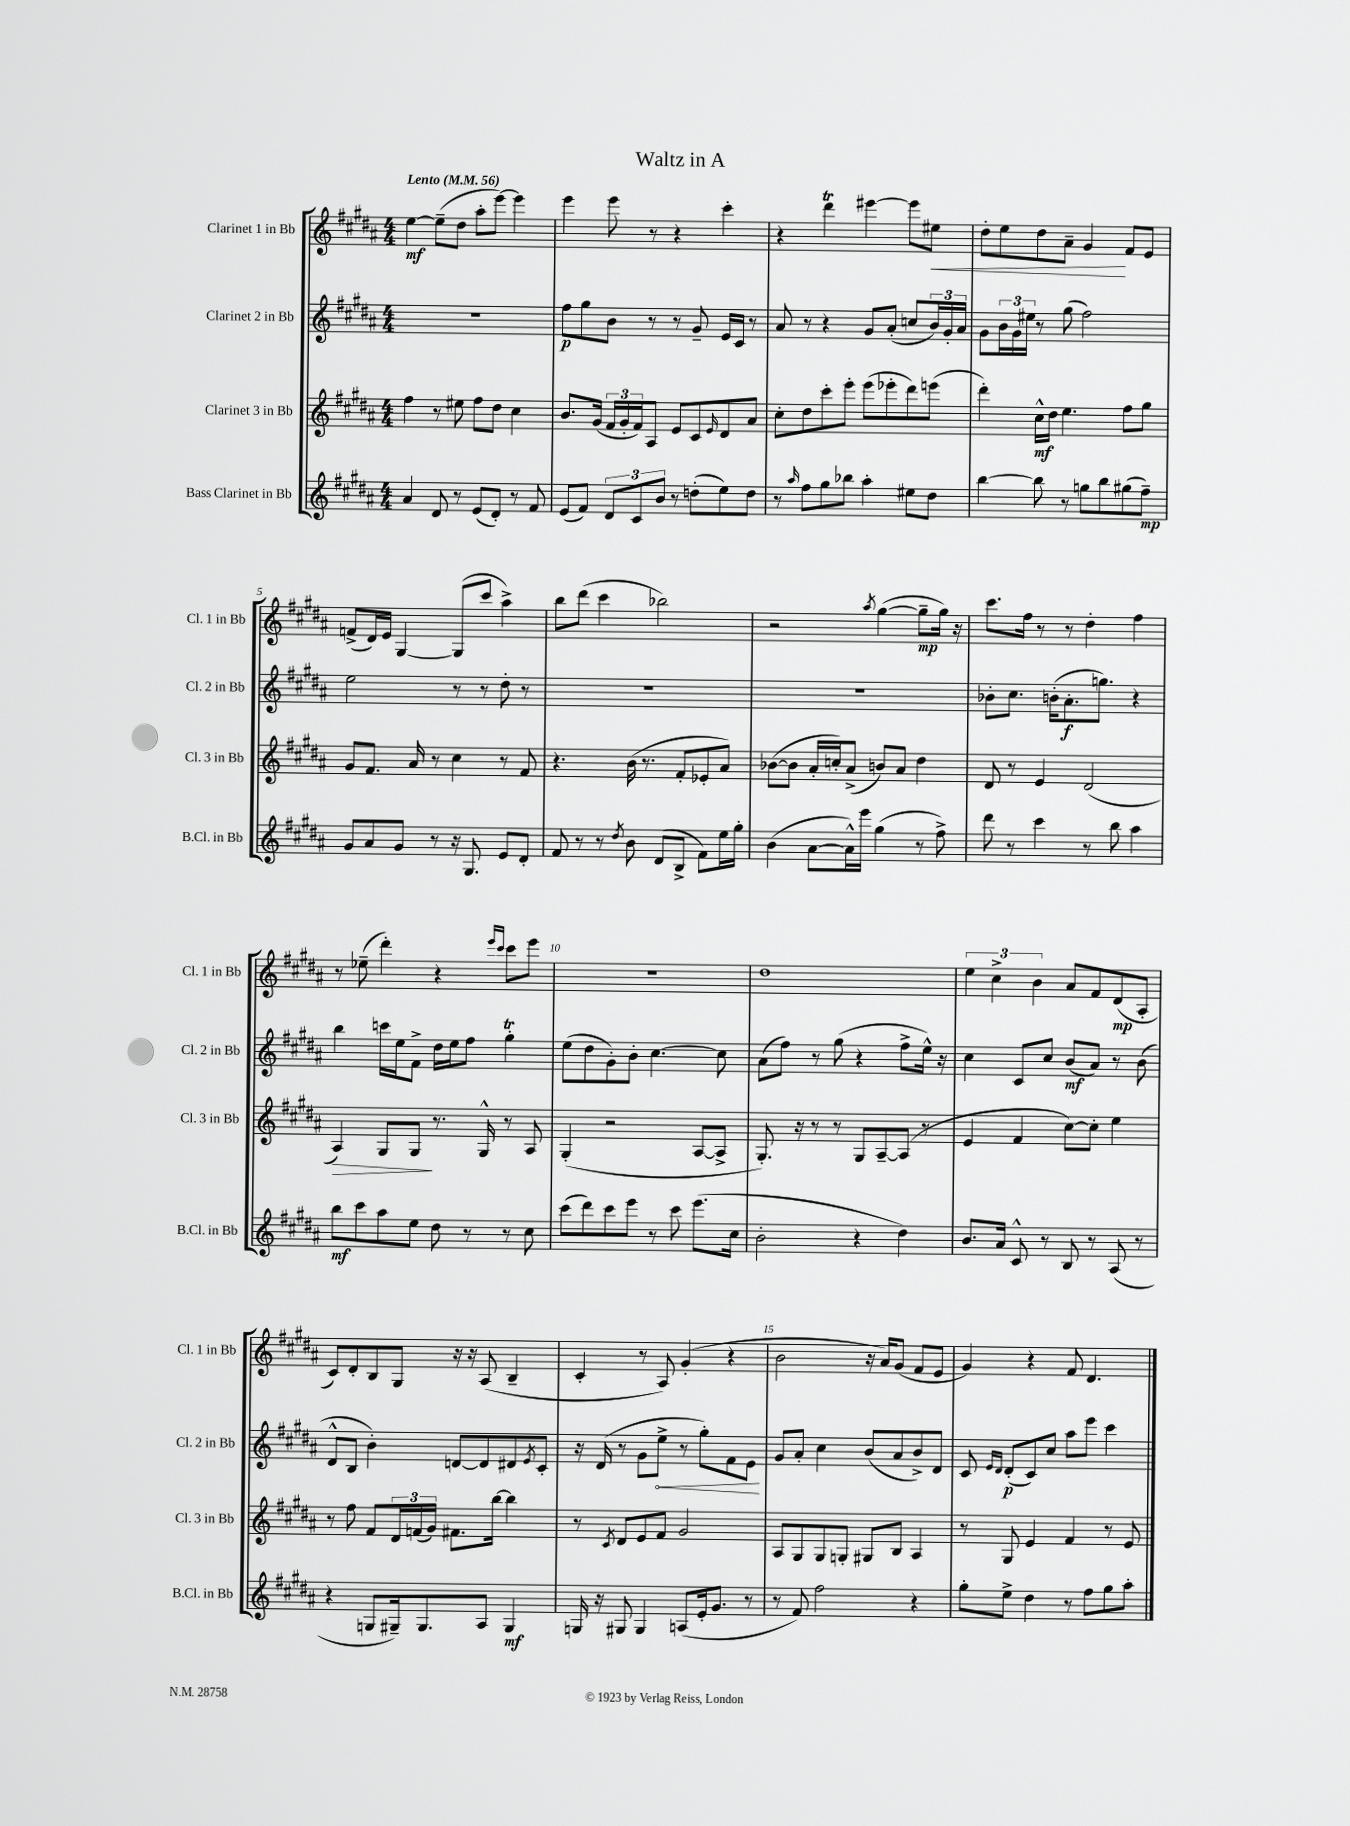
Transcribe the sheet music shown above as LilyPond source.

\header { title = "Waltz in A" }
<<
\new StaffGroup <<
\new Staff = "s0" \with { instrumentName = "Clarinet 1 in Bb" shortInstrumentName = "Cl. 1 in Bb" } {
    \clef treble \key b \major \numericTimeSignature \time 4/4 \tempo "Lento" 4 = 56
    e''4~\mf e''8--( dis''8 ais''8-. e'''8~) e'''4 |
    e'''4 e'''8 r8 r4 cis'''4-. |
    r4 dis'''4\trill eis'''4~ eis'''8 eis''8\< |
    dis''8-. e''8 dis''8 ais'8-- gis'4\! fis'8 e'8 |
    f'8->( dis'16) e'16 gis4~ gis8( cis'''8 ais''4->) |
    b''8 dis'''8( cis'''4 bes''2) |
    r2 \acciaccatura { ais''8 } gis''4~( gis''8--\mp gis''16) r16 |
    cis'''8. fis''16 r8 r8 dis''4-. fis''4 |
    r8 ees''8--( dis'''4-.) r4 \grace { e'''16 cis'''16 } cis'''8 e'''8 |
    r1 |
    dis''1 |
    \tuplet 3/2 { e''4 cis''4-> b'4 } ais'8 fis'8 dis'8\mp( ais8-. |
    cis'8) dis'8-. b8 gis8 r16 r16 ais8( b4-- |
    cis'4-. r8 ais8) gis'4-.( r4 |
    b'2 r16 ais'16) gis'8( fis'8 e'8 |
    gis'4) r4 fis'8 dis'4. \bar "|." |
}
\new Staff = "s1" \with { instrumentName = "Clarinet 2 in Bb" shortInstrumentName = "Cl. 2 in Bb" } {
    \clef treble \key b \major \numericTimeSignature \time 4/4
    r1 |
    fis''8\p gis''8 b'8 r8 r8 gis'8-- e'16 cis'16 r8 |
    ais'8 r8 r4 gis'8 ais'8-.( c''8 \tuplet 3/2 { b'16) gis'16-. ais'16 } |
    gis'8 \tuplet 3/2 { b'16 gis'16 eis''16 } r8 gis''8( fis''2) |
    e''2 r8 r8 dis''8-. r8 |
    R1 |
    R1 |
    bes'8-. cis''8. b'16-.( ais'8.-.\f g''8.) r4 |
    b''4 c'''16 e''16 fis'8-> dis''16 e''16 fis''8 gis''4-.\trill |
    e''8( dis''8 gis'8-.) b'8-. cis''4.~ cis''8 |
    ais'8( fis''8) r8 gis''8( r4 fis''8-> e''16-^) r16 |
    cis''4 cis'8 cis''8 b'8\mf( ais'8) r8 b'8( |
    dis'8-^ b8 b'4-.) d'8~ d'8 dis'8 \acciaccatura { e'8 } cis'8-. |
    r16 dis'16( r8 gis'8 \once \override Hairpin.circled-tip = ##t e''8->\< r8 gis''8-.) fis'8 e'8\! |
    gis'8 ais'8-. cis''4 b'8( ais'8 b'8->) dis'8 |
    cis'8 \grace { e'16 dis'16 } dis'8-.\p( cis'8) cis''8 ais''8 e'''8 cis'''4 \bar "|." |
}
\new Staff = "s2" \with { instrumentName = "Clarinet 3 in Bb" shortInstrumentName = "Cl. 3 in Bb" } {
    \clef treble \key b \major \numericTimeSignature \time 4/4
    fis''4 r8 eis''8 fis''8 dis''8 cis''4 |
    b'8. gis'16( \tuplet 3/2 { fis'16 gis'16-. fis'16) } ais8 e'8 cis'8 \grace { e'16 } dis'8 ais'8 |
    cis''8-. dis''8 cis'''8-. e'''8-. e'''8( ees'''8-. dis'''8) e'''8( |
    dis'''4-.) cis''16-^\mf dis''16 e''4. fis''8 gis''8 |
    gis'8 fis'8. ais'16 r8 cis''4 r8 fis'8 |
    r4. b'16( r8. fis'8-. ees'8-. ais'8) |
    bes'8~( bes'8 ais'16-. c''16-.) ais'8->( b'8) ais'8 dis''4 |
    dis'8 r8 e'4 dis'2( |
    ais4\>) gis8 gis8\! r8. gis16-^ r8 ais8 |
    gis4-.( r2 ais8~ ais8-> |
    gis8.-.) r16 r8 r8 gis8 ais8~-- ais8( r8 |
    e'4 fis'4 cis''8~) cis''8-. e''4 |
    r8 fis''8 fis'8 \tuplet 3/2 { dis'16 f'16( gis'16) } fis'8. b''16~ b''4 |
    r8 \acciaccatura { cis'8 } dis'8 e'8 fis'8 gis'2 |
    ais8 gis8 gis8 g8-. gis8 b8 ais4 |
    r8 gis8 e'4 fis'4 r8 e'8 \bar "|." |
}
\new Staff = "s3" \with { instrumentName = "Bass Clarinet in Bb" shortInstrumentName = "B.Cl. in Bb" } {
    \clef treble \key b \major \numericTimeSignature \time 4/4
    ais'4 dis'8 r8 e'8( dis'8-.) r8 fis'8 |
    e'8( fis'8) \tuplet 3/2 { dis'8 cis'8 b'8 } r8 d''8-.( e''8) d''8 |
    r8 \grace { ais''16 } fis''8 gis''8 bes''8 ais''4-. eis''8 dis''8 |
    b''4~ b''8 r8 g''8 b''8 gis''8( fis''8--\mp) |
    gis'8 ais'8 gis'8 r8 r16 gis8. e'8 dis'8-. |
    fis'8 r8 r8 \acciaccatura { dis''8 } b'8 dis'8( b8-> fis'8) e''16 gis''16-. |
    b'4( ais'8~ ais'16-^) e'''16 gis''4( r8 fis''8->) |
    dis'''8 r8 cis'''4 r8 b''8 ais''4 |
    b''8\mf cis'''8 ais''8 e''8 dis''8 r8 r8 cis''8 |
    cis'''8( dis'''8) cis'''8 e'''8 r8 cis'''8 e'''8.( cis''16 |
    b'2-. r4 dis''4) |
    b'8. ais'16 cis'8-^ r8 b8 r8 ais8( r8 |
    r4 g8 gis16--) gis8. ais8 gis4\mf |
    g16 r16 gis8 gis4 a8( e'16-. gis'8. r8 |
    r8 fis'8) fis''2 r4 |
    gis''8-. e''8-> dis''4 r8 fis''8 gis''8 ais''8-. \bar "|." |
}
>>
>>
\layout { \context { \Score \override BarNumber.break-visibility = ##(#f #t #t) barNumberVisibility = #(every-nth-bar-number-visible 5) } }
